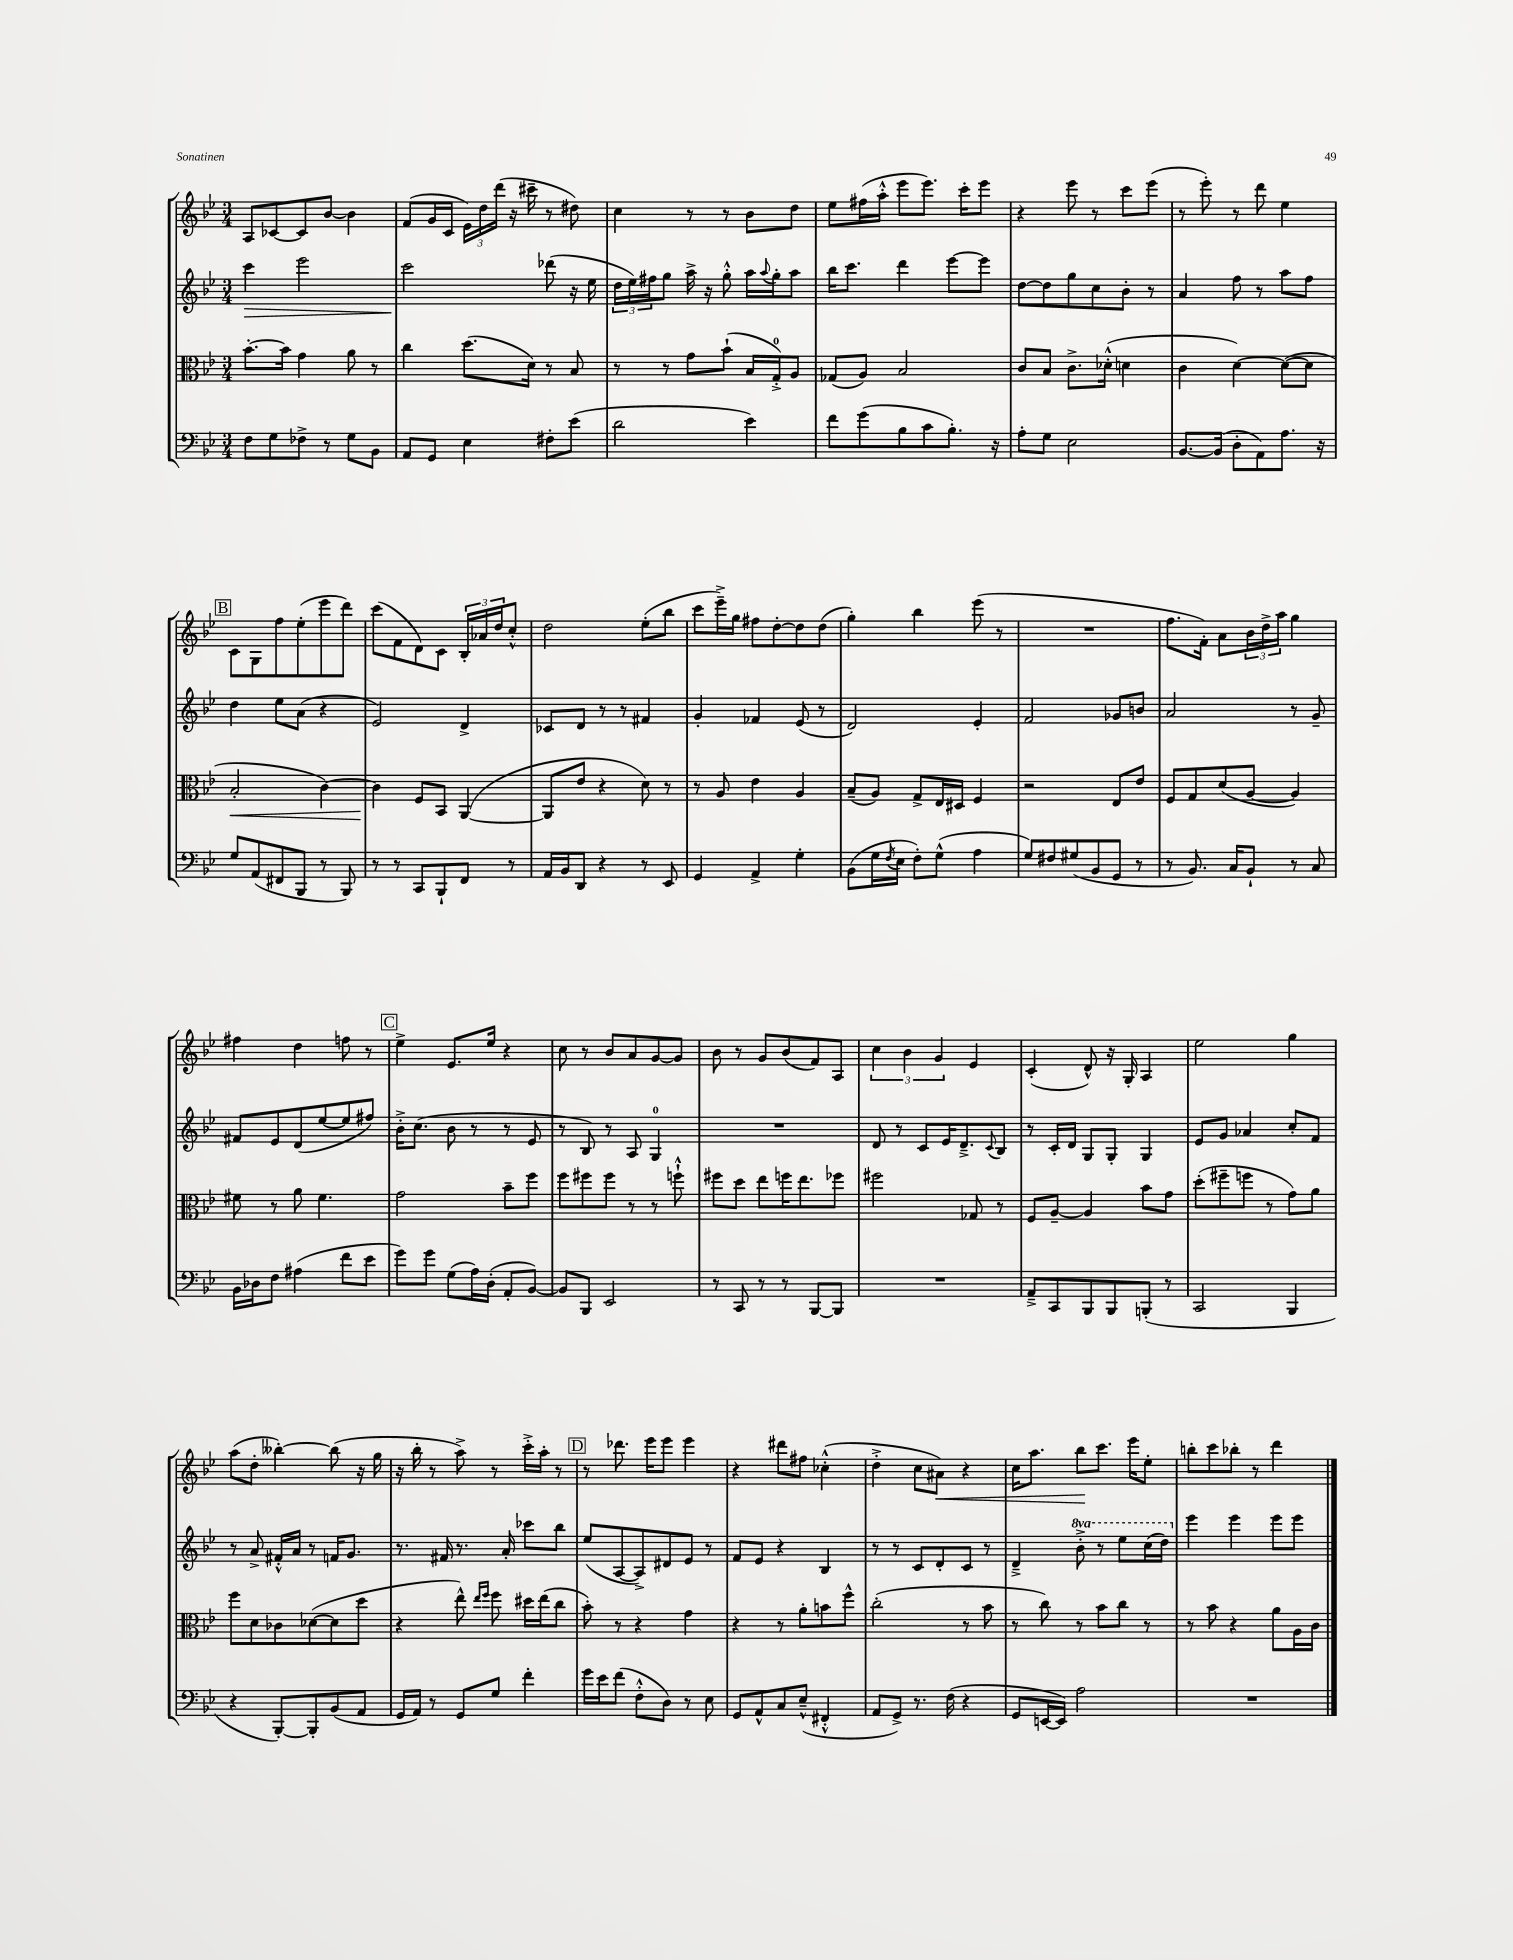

**kern	**kern	**kern	**kern
*staff4	*staff3	*staff2	*staff1
*clefF4	*clefC3	*clefG2	*clefG2
*k[b-e-]	*k[b-e-]	*k[b-e-]	*k[b-e-]
*M3/4	*M3/4	*M3/4	*M3/4
8F	[8.b-'	4ccc	8A
8G	.	.	[8c-
.	16b-]	.	.
8F-^	4g	2eee-	8c-]
8r	.	.	[8b-
8G	8a	.	4b-]
8BB-	8r	.	.
=	=	=	=
8AA	4cc	2ccc	(8f
8GG	.	.	16g
.	.	.	16c
4E-	(8.dd	.	24e-)
.	.	.	24dd
.	.	.	(24ddd
.	.	.	16r
.	16d)	.	16ccc#~
8F#'	8r	(8ddd-	8r
(8e-	8B-	16r	8dd#)
.	.	16ee-	.
=	=	=	=
2d	8r	24dd	4cc
.	.	24ee-)	.
.	.	24ff#	.
.	8r	8gg	.
.	8g	16aa^	8r
.	.	16r	.
.	(8b-`	8gg'^^	8r
4e-)	16B-	16aa	8b-
.	.	8qqaa	.
.	16G'^)	16gg'	.
.	8A	8aa	8dd
=	=	=	=
8f	(8G-	16bb-	8ee-
.	.	8.ccc	.
(8g	8A)	.	(16ff#
.	.	.	16aa'^^
8B-	2B-	4ddd	8eee-
8c	.	.	8.eee-)
8.B-')	.	[8eee-	.
.	.	.	16ccc'
.	.	8eee-]	8eee-
16r	.	.	.
=	=	=	=
8A'	8c	[8dd	4r
8G	8B-	8dd]	.
2E-	8.c^	8gg	8eee-
.	.	8cc	8r
.	(16d-'^^	.	.
.	4d	8b-'	8ccc
.	.	8r	(8eee-
=	=	=	=
[8.BB-	4c	4a	8r
.	.	.	8eee-')
(16BB-]	.	.	.
8D'	[4d)	8ff	8r
8AA)	.	8r	8ddd
8.A	(8d_	8aa	4ee-
.	8d]	8ff	.
16r	.	.	.
=	=	=	=
8G	2B-'	4dd	8c
(8AA	.	.	8G
8FF#	.	8ee-	8ff
8BBB-	.	(8a	(8ee-'
8r	[4c)	4r	8eee-
8BBB-)	.	.	8ddd)
=	=	=	=
8r	4c]	2e-)	(8ccc
8r	.	.	8f
8CC	8F	.	8d)
8BBB-`	8BB-	.	8c
8FF	([4AA	4d^	24B-'
.	.	.	24a-
.	.	.	24dd
8r	.	.	8cc'^^
=	=	=	=
16AA	8AA]	8c-	2dd
16BB-	.	.	.
8DD	8e-	8d	.
4r	4r	8r	.
.	.	8r	.
8r	8d)	4f#	(8ee-'
8EE-	8r	.	8bb-
=	=	=	=
4GG	8r	4g'	8ccc
.	8A	.	16eee-~^)
.	.	.	16gg
4AA^	4e-	4f-	8ff#
.	.	.	[8dd'
4G'	4A	(8e-	8dd]
.	.	8r	(8dd
=	=	=	=
(8BB-	(8B-~	2d)	4gg')
16G	8A)	.	.
8qF	.	.	.
16E-	.	.	.
8F')	8G^	.	4bb-
(8G^^	16E-	.	.
.	16D#	.	.
4A	4F	4e-'	(8eee-
.	.	.	8r
=	=	=	=
8G)	2r	2f	2.r
8F#	.	.	.
(8G#	.	.	.
8BB-	.	.	.
8GG	8E-	8g-	.
8r	8e-	8b	.
=	=	=	=
8r	8F	2a	8.ff
8.BB-)	8G	.	.
.	.	.	16f')
.	(8d	.	8a
16C	.	.	.
8BB-`	[8A	.	24b-
.	.	.	24dd^
.	.	.	24aa
8r	4A])	8r	4gg
8C	.	8g~	.
=	=	=	=
16BB-	8f#	8f#	4ff#
16D-	.	.	.
8F	8r	8e-	.
(4A#	8a	(8d	4dd
.	4.f#	[8ee-	.
8f	.	8ee-]	8ff
8e-	.	8ff#)	8r
=	=	=	=
8g)	2g	16b-'^	4ee-^
.	.	(8.cc	.
8g	.	.	.
(8G	.	8b-	8.e-
16A)	.	8r	.
(16D'	.	.	16ee-
8AA'	8b-~	8r	4r
[8BB-)	8ff	8e-	.
=	=	=	=
8BB-]	8ff	8r	8cc
8BBB-	8ff#	8B-)	8r
2EE-	8ff#	8r	8b-
.	8r	8A	8a
.	8r	4G	[8g
.	8ff`^^	.	8g]
=	=	=	=
8r	8ff#	2.r	8b-
8CC	8dd	.	8r
8r	8ee-	.	8g
8r	16ff	.	(8b-
.	8.ee-	.	.
[8BBB-	.	.	8f)
8BBB-]	8ff-	.	8A
=	=	=	=
2.r	2ff#	8d	6cc
.	.	8r	.
.	.	.	6b-
.	.	8c	.
.	.	.	6g
.	.	16e-	.
.	.	8.d~^	.
.	8G-	.	4e-
.	.	8qqc	.
.	8r	8B-	.
=	=	=	=
8AA~^	8F	8r	(4c'
8CC	[8A~	16c'	.
.	.	16d	.
8BBB-	4A]	8G	8d^^)
8BBB-	.	8G'	16r
.	.	.	16G'
(8BBB'	8b-	4G	4A
8r	8g	.	.
=	=	=	=
2CC	(8dd'	8e-	2ee-
.	8ff#~	8g	.
.	8ff	4a-	.
.	8r	.	.
4BBB-	8g)	8cc'	4gg
.	8a	8f	.
=	=	=	=
4r	8ff	8r	(8aa
.	8d	8a^	8dd'
[8BBB-')	8c-	16f#'^^	[4bb--')
.	.	16a	.
8BBB-']	([8d-	8r	.
(8BB-	8d-]	16f	(8bb--]
.	.	8.g	.
8AA	8dd	.	16r
.	.	.	16gg
=	=	=	=
16GG	4r	8.r	16r
16AA)	.	.	16bb-'
8r	.	.	8r
.	.	16f#	.
8GG	8ee-^^)	8.r	8aa^)
.	16qqee-	.	.
.	16qqff	.	.
8G	8ff	.	8r
.	.	16a'	.
4f'	16dd#	8ccc-	16ccc'^
.	(16ee-	.	16aa'
.	8cc	8bb-	8r
=	=	=	=
16g	8b-')	(8ee-	8r
16e-	.	.	.
(8f	8r	[8A	8.ddd-
8F'^^	4r	8A^])	.
.	.	.	16eee-
8D)	.	8d#	8eee-
8r	4g	8e-	4eee-
8E-	.	8r	.
=	=	=	=
8GG	4r	8f	4r
8AA^^	.	8e-	.
8C	8r	4r	8ddd#
(8E-~^^	8a'	.	8ff#
4FF#'^^	8b	4B-	(4cc-'^^
.	8ff^^	.	.
=	=	=	=
8AA	(2cc'	8r	4dd'^
8GG^)	.	8r	.
8.r	.	8c	8cc
.	.	8d'	8a#)
(16F	.	.	.
4r	8r	8c	4r
.	8b-	8r	.
=	=	=	=
8GG	8r	4d~^	16cc
.	.	.	8.aa
[16EE	8cc)	.	.
16EE])	.	.	.
2A	8r	8bb-'^	8bb-
.	8b-	8r	8.ccc
.	8cc	8eee-	.
.	.	.	16eee-
.	8r	(16ccc	8ee-'
.	.	16ddd)	.
=	=	=	=
2.r	8r	4eee-	8bb'
.	8b-	.	8ccc
.	4r	4eee-	8bb-'
.	.	.	8r
.	8a	8eee-	4ddd
.	16A	8eee-	.
.	16c	.	.
==	==	==	==
*-	*-	*-	*-
